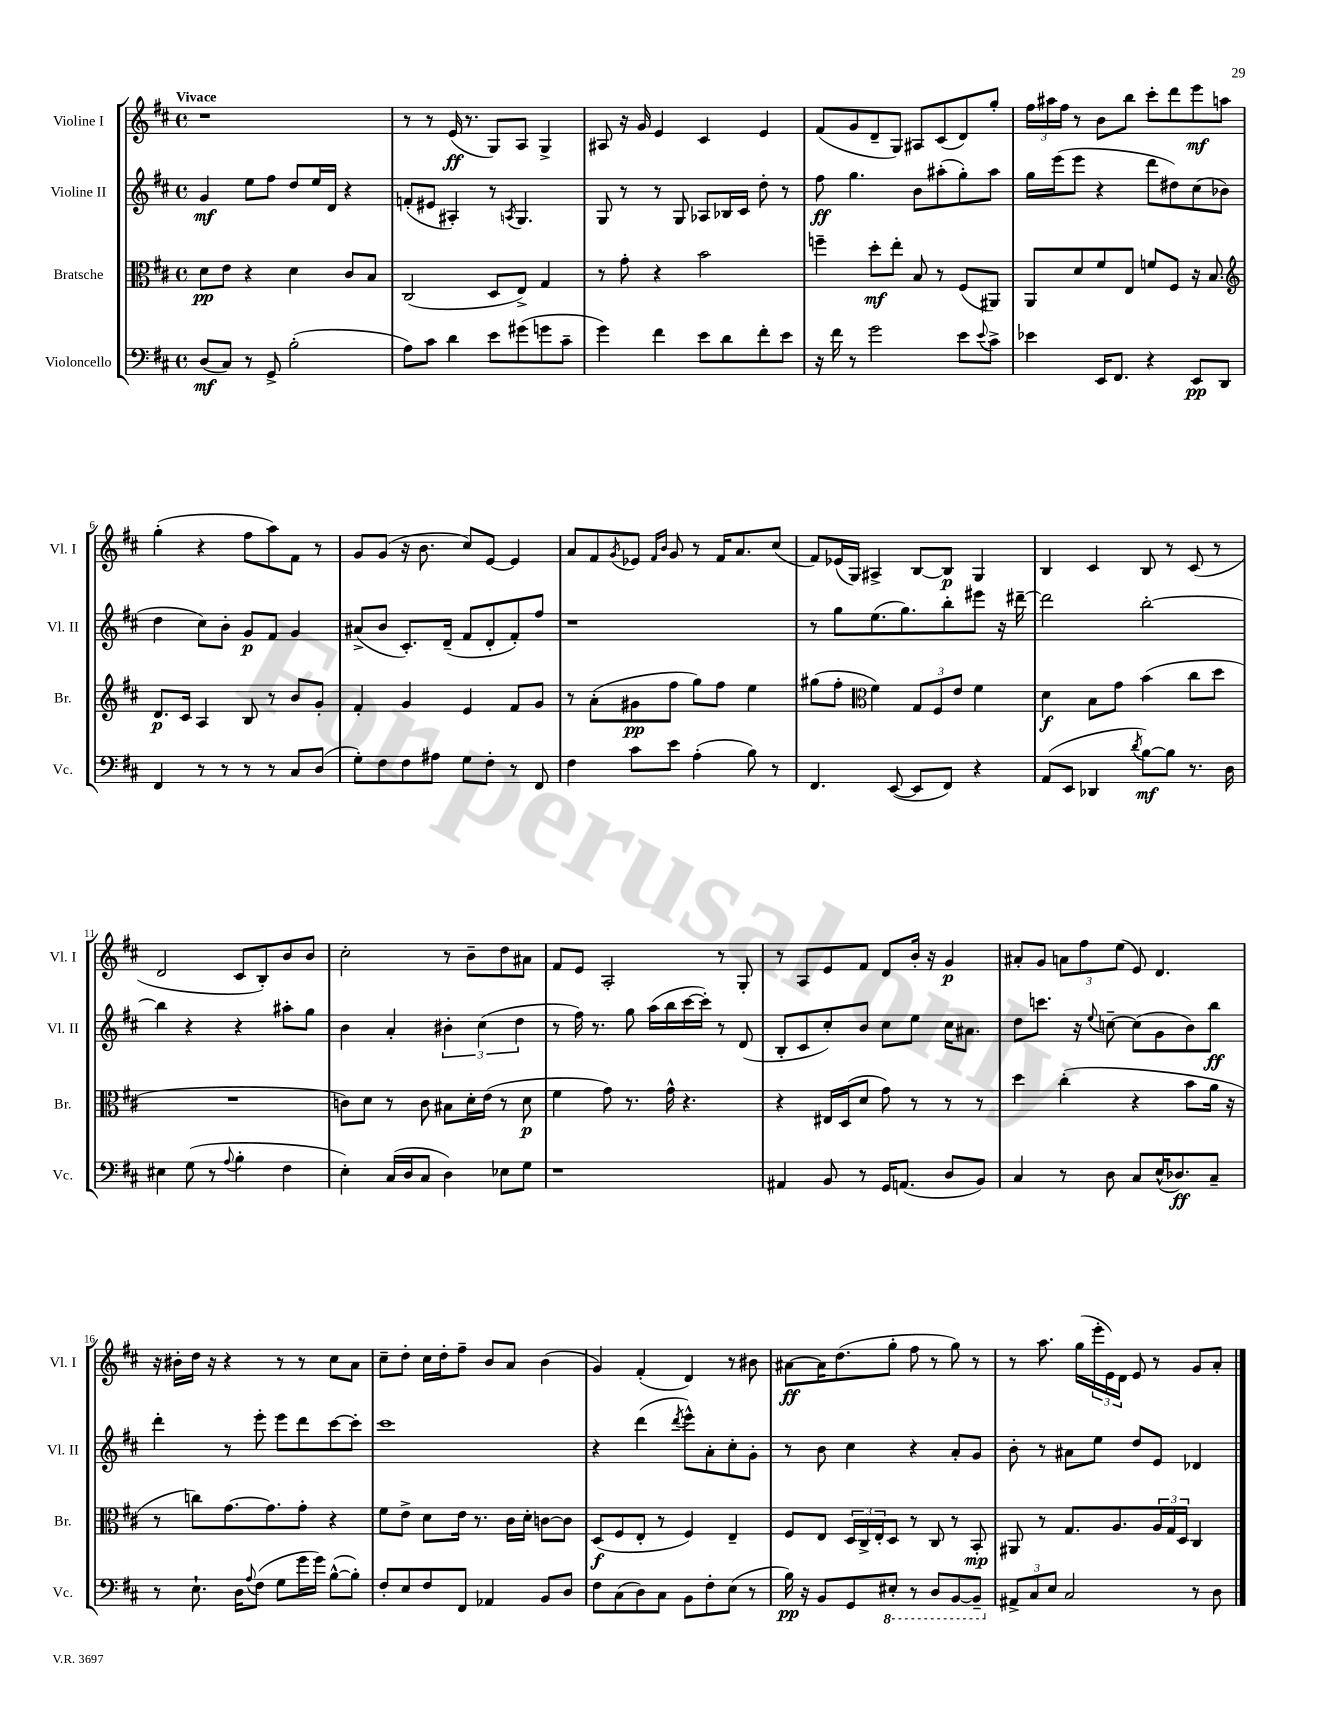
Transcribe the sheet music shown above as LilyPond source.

<<
\new StaffGroup <<
\new Staff = "s0" \with { instrumentName = "Violine I" shortInstrumentName = "Vl. I" } {
    \clef treble \key d \major \defaultTimeSignature \time 4/4 \tempo "Vivace"
    r1 |
    r8 r8 e'16\ff( r8. g8) a8 g4-> |
    ais8 r16 g'16 e'4 cis'4 e'4 |
    fis'8( g'8 d'8-- g8) ais8 cis'8( d'8) g''8-. |
    \tuplet 3/2 { fis''16 ais''16 fis''16 } r8 b'8 b''8 cis'''8-. d'''8 e'''8\mf a''8 |
    g''4-.( r4 fis''8 a''8) fis'8 r8 |
    g'8 g'8( r16 b'8. cis''8) e'8~ e'4 |
    a'8 fis'8 \acciaccatura { g'8 } ees'8 \grace { fis'16 b'16 } g'8 r8 fis'16 a'8. cis''8( |
    fis'8) ees'16( g16) ais4-> b8~ b8\p g4 |
    b4 cis'4 b8 r8 cis'8( r8 |
    d'2 cis'8 b8-.) b'8 b'8 |
    cis''2-. r8 b'8-- d''8 ais'8 |
    fis'8 e'8 a2-. r8 g8-. |
    r8 a8 e'8 fis'8 d'8 b'16-. r16 g'4\p |
    ais'8-. g'8 \tuplet 3/2 { a'8 fis''8 e''8( } e'8) d'4. |
    r16 bis'16-. d''16 r16 r4 r8 r8 cis''8 a'8 |
    cis''8-- d''8-. cis''16 d''16-. fis''8-- b'8 a'8 b'4( |
    g'4) fis'4-.( d'4) r8 bis'8 |
    ais'8~\ff ais'16 d''8.( g''8-. fis''8 r8 g''8) r8 |
    r8 a''8. g''16( \tuplet 3/2 { e'''16-. e'16) d'16 } e'8 r8 g'8 a'8-. \bar "|." |
}
\new Staff = "s1" \with { instrumentName = "Violine II" shortInstrumentName = "Vl. II" } {
    \clef treble \key d \major \defaultTimeSignature \time 4/4
    g'4\mf e''8 fis''8 d''8 e''16 d'16 r4 |
    f'8-.( eis'8 ais4-.) r8 \acciaccatura { a8 } g4. |
    g8 r8 r8 g8 aes8 bes16 cis'16 d''8-. r8 |
    fis''8\ff g''4. b'8 ais''8-.( g''8-.) ais''8 |
    g''16 e'''16( e'''8 r4 d'''8 dis''8) cis''8( bes'8 |
    d''4 cis''8) b'8-. g'8\p fis'8 g'4 |
    ais'8->( b'8 cis'8.-.) d'16--( fis'8 d'8-. fis'8-.) fis''8 |
    r1 |
    r8 g''8 e''8.( g''8.) b''8-. eis'''8 r16 dis'''16~-- |
    dis'''2 b''2~-. |
    b''4 r4 r4 ais''8-. g''8 |
    b'4 a'4-. \tuplet 3/2 { bis'4-. cis''4( d''4 } |
    r8 fis''16) r8. g''8 a''16( b''16 cis'''16~ cis'''16-.) r8 d'8( |
    b8-. cis'8 cis''8-.) b'8 cis''8 e''8 cis''16 ais'8. |
    d''8 c'''8. r16 \appoggiatura { e''8 } c''8~-- c''8( g'8 b'8) b''8\ff |
    d'''4-. r8 e'''8-. e'''8 d'''8 cis'''8~ cis'''8-. |
    cis'''1 |
    r4 d'''4( \acciaccatura { d'''8 } e'''8-^) a'8-. cis''8-. g'8-. |
    r8 b'8 cis''4 r4 a'8-. g'8 |
    b'8-. r8 ais'8 e''8 d''8 e'8 des'4 \bar "|." |
}
\new Staff = "s2" \with { instrumentName = "Bratsche" shortInstrumentName = "Br." } {
    \clef alto \key d \major \defaultTimeSignature \time 4/4
    d'8\pp e'8 r4 d'4 cis'8 b8 |
    cis2( d8 e8->) g4 |
    r8 g'8-. r4 b'2 |
    f''4-- d''8-.\mf e''8-. b8 r8 fis8( ais,8) |
    a,8 d'8 fis'8 e8 f'8 fis8 r16 b8. |
    \clef treble d'8.\p cis'16 a4 b8 r8 b'8 g'8-. |
    fis'4-. g'4 e'4 fis'8 g'8 |
    r8 a'8-.( gis'8\pp fis''8 g''8) fis''8 e''4 |
    gis''8( fis''8-. \clef alto fis'4) \tuplet 3/2 { g8 fis8 e'8 } fis'4 |
    d'4\f b8 g'8 b'4( cis''8 d''8 |
    R1 |
    c'8) d'8 r8 c'8 bis8 d'16-. e'16( r8 d'8\p |
    fis'4 g'8) r8. g'16-^ r4. |
    r4 eis16 d16( d'8 g'8) r8 r8 r8 |
    d''4 cis''4-.( r4 b'8 a'16 r16 |
    r8 c''8) g'8.~ g'8. g'8-. r4 |
    fis'8 e'8-> d'8 e'16 r8. cis'16 d'16-. c'8~ c'8 |
    d8\f( fis8 e8-. r8 fis4) e4-- |
    fis8 e8 \tuplet 3/2 { d16 cis16-> e16-. } d8 r8 cis8 r8 b,8-.\mp |
    ais,8 r8 g8. a8. \tuplet 3/2 { a16 g16 d16 } cis4 \bar "|." |
}
\new Staff = "s3" \with { instrumentName = "Violoncello" shortInstrumentName = "Vc." } {
    \clef bass \key d \major \defaultTimeSignature \time 4/4
    d8\mf( cis8) r8 g,8-> b2-.( |
    a8) cis'8 d'4 e'8 gis'8( g'8 cis'8-- |
    g'4) fis'4 e'8 d'8 fis'8-. e'8 |
    r16 fis'16 r8 g'2 e'8 \appoggiatura { e'8 } cis'8-> |
    ees'4 e,16 fis,8. r4 e,8\pp d,8 |
    fis,4 r8 r8 r8 r8 cis8 d8( |
    g8-.) fis8 fis8 ais8 g8 fis8-. r8 fis,8 |
    fis4 cis'8 e'8 a4-.( b8) r8 |
    fis,4. e,8~( e,8 fis,8) r4 |
    a,8( e,8 des,4 \acciaccatura { d'8 } b8~\mf) b8 r8. d16 |
    eis4 g8( r8 \appoggiatura { a8 } b4-. fis4 |
    e4-.) cis16( d16 cis8 d4) ees8 g8 |
    r1 |
    ais,4 b,8 r8 g,16 a,8.( d8 b,8) |
    cis4 r8 d8 cis8 e16-^( des8.\ff) cis8-- |
    r8 e8.-! d16 \appoggiatura { a8 } fis8( g8 g'16 g'16) b8~-^( b8-.) |
    fis8-. e8 fis8 fis,8 aes,4 b,8 d8 |
    fis8 cis8( d8) cis8 b,8 fis8-. e8( r8 |
    b16\pp) r16 b,8 g,8 \ottava #-1 eis,8-. r8 d,8 b,,8~ b,,8-- \ottava #0 |
    \tuplet 3/2 { ais,8-> cis8 e8 } cis2 r8 d8 \bar "|." |
}
>>
>>
